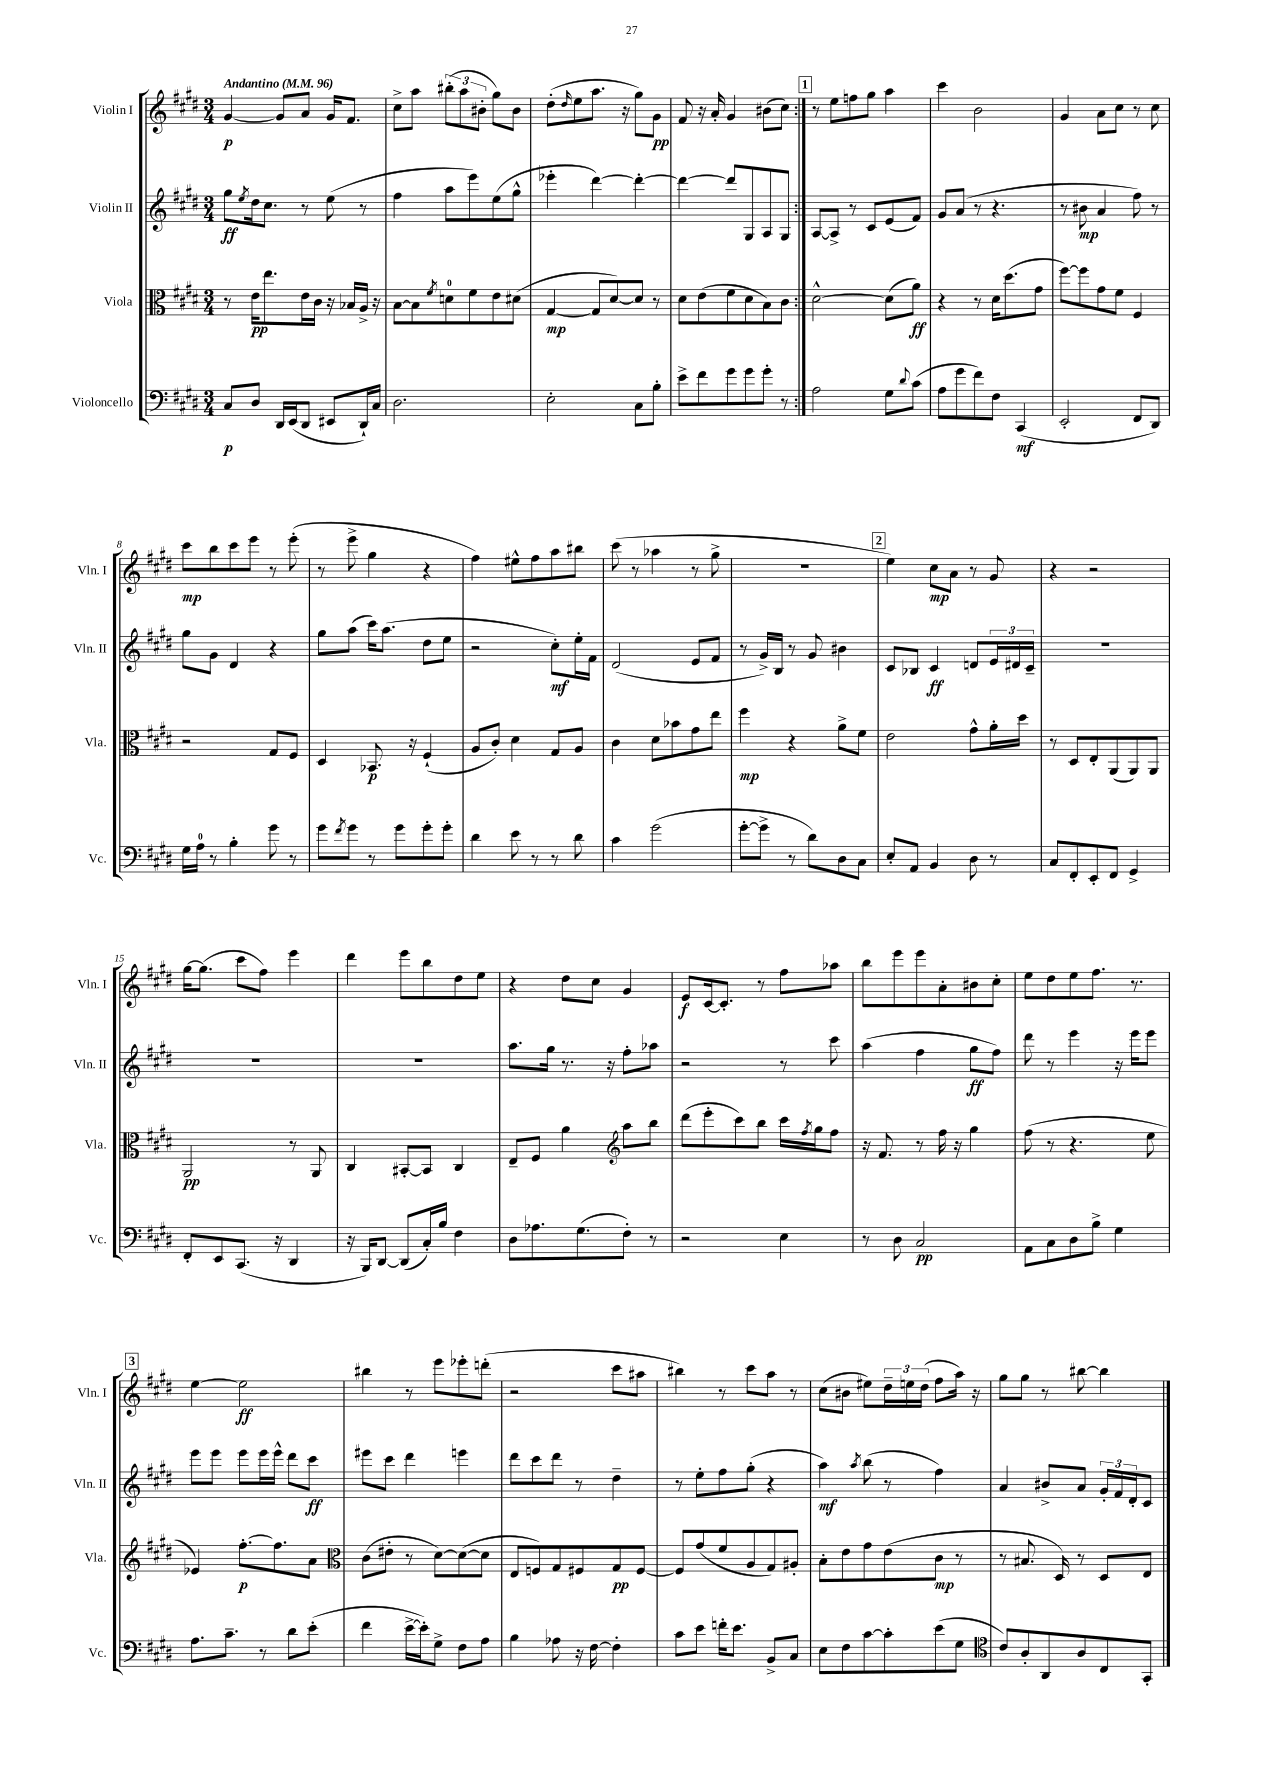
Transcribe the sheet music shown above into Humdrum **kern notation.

**kern	**kern	**kern	**kern
*staff4	*staff3	*staff2	*staff1
*clefF4	*clefC3	*clefG2	*clefG2
*k[f#c#g#d#]	*k[f#c#g#d#]	*k[f#c#g#d#]	*k[f#c#g#d#]
*M3/4	*M3/4	*M3/4	*M3/4
*MM96	*MM96	*MM96	*MM96
8C#	8r	8gg#	[4g#
.	.	8qee	.
8D#	16e	16dd#	.
.	8.ee	8.cc#	.
16DD#	.	.	8g#]
(16EE	.	.	.
8DD#	16e	8r	8a
.	16c#	.	.
8EE#	16r	(8ee	16g#
.	16B-	.	8.f#
16DD#`)	16A^	8r	.
16C#	16r	.	.
=	=	=	=
2.D#	[8B	4ff#	8cc#^
.	8B]	.	8aa
.	8qf#	.	.
.	8d	8aa	(12bb#'
.	.	.	12aa
.	8f#	8eee)	.
.	.	.	12b#'
.	8e	(8ee	8gg#)
.	(8d#	8gg#^^	8b#
=	=	=	=
2E'	[4G#	4eee-'	(8dd#'
.	.	.	16qqdd#
.	.	.	8ee
.	8G#]	[4ddd#)	8.aa
.	[8d#)	.	.
.	.	.	16r
8C#	8d#]	4ddd#'_	8gg#)
8B'	8r	.	8g#
=	=	=	=
8e^	8d#	4ddd#_	8f#
8f#	(8e	.	16r
.	.	.	16a'
8g#	8f#	8ddd#]	4g#
8g#	8d#	8G#	.
8g#'	8B)	8A	(8b#
8r	8c#	8G#	8cc#)
=:|!	=:|!	=:|!	=:|!
2A	[2d#^^	[8A	8r
.	.	8A^]	8ee
.	.	8r	8ff
.	.	8c#	8gg#
8G#	(8d#]	(8e	4aa
8qqd#	.	.	.
(8c#	8a)	8f#)	.
=	=	=	=
8A	4r	8g#	4ccc#
8g#	.	(8a	.
8f#)	8r	8r	2b
8F#	16d#	4.r	.
.	(8.dd#	.	.
(4CC#	.	.	.
.	8g#	.	.
=	=	=	=
2EE'	[8ff#)	8r	4g#
.	8ff#]	8b#	.
.	8g#	4a	8a
.	8f#	.	8cc#
8FF#	4F#	8ff#)	8r
8DD#)	.	8r	8cc#
=	=	=	=
16G#	2r	8gg#	8ccc#
16A	.	.	.
8r	.	8g#	8bb
4B'	.	4d#	8ccc#
.	.	.	8eee
8g#	8G#	4r	8r
8r	8F#	.	(8eee'
=	=	=	=
8g#	4D#	8gg#	8r
8qf#	.	.	.
8g#	.	(8aa	8eee^
8r	8.BB-	16ccc#)	4gg#
.	.	(8.aa	.
8g#	.	.	.
.	16r	.	.
8g#'	(4F#`	8dd#	4r
8g#'	.	8ee	.
=	=	=	=
4d#	8A	2r	4ff#)
.	8c#')	.	.
8e	4d#	.	8ee#^^
8r	.	.	8ff#
8r	8G#	8cc#')	8aa
8d#	8A	16ee'	8bb#
.	.	16f#	.
=	=	=	=
4c#	4c#	(2d#	(8ccc#
.	.	.	8r
(2g#	8d#	.	4aa-
.	8b-	.	.
.	8g#	8e	8r
.	8ee	8f#	8gg#^
=	=	=	=
[8g#'	4ff#	8r	2.r
8g#^]	.	16g#^)	.
.	.	16B	.
8r	4r	8r	.
8d#)	.	8g#	.
8D#	8a^	4b#	.
8C#	8f#	.	.
=	=	=	=
8E'	2e	8c#	4ee)
8AA	.	8B-	.
4BB	.	4c#	8cc#
.	.	.	8a
8D#	8g#^^	8d	8r
8r	16a'	24e	8g#
.	.	24d#	.
.	16dd#	.	.
.	.	24c#~	.
=	=	=	=
8C#	8r	2.r	4r
8FF#'	8D#	.	.
8EE'	8E'	.	2r
8FF#	(8AA	.	.
4GG#^	8AA)	.	.
.	8AA	.	.
=	=	=	=
8FF#'	2AA	2.r	[16gg#
.	.	.	(8.gg#]
8EE	.	.	.
(8.CC#	.	.	8ccc#
.	.	.	8ff#)
16r	.	.	.
4DD#	8r	.	4eee
.	8AA	.	.
=	=	=	=
16r	4C#	2.r	4ddd#
16BBB)	.	.	.
[8DD#	.	.	.
(8DD#]	[8BB#'	.	8eee
16C#')	8BB#]	.	8bb
16B	.	.	.
4F#	4C#	.	8dd#
.	.	.	8ee
=	=	=	=
8D#	8E~	8.aa	4r
8.A-	8F#	.	.
.	.	16gg#	.
.	4a	8.r	8dd#
(8.G#	.	.	.
.	.	.	8cc#
.	.	16r	.
*	*clefG2	*	*
8F#')	8aa	8ff#'	4g#
8r	8bb	8aa-	.
=	=	=	=
2r	(8ddd#	2r	8e
.	8eee'	.	[16c#
.	.	.	8.c#']
.	8ccc#)	.	.
.	8bb	.	8r
4E	16ccc#	8r	8ff#
.	8qff#	.	.
.	16gg#	.	.
.	8ff#	8ccc#	8aa-
=	=	=	=
8r	16r	(4aa	8bb
.	8.f#	.	.
8D#	.	.	8eee
2C#	8r	4ff#	8eee
.	16ff#	.	8a'
.	16r	.	.
.	4gg#	8gg#	8b#
.	.	8ff#)	8cc#'
=	=	=	=
8AA	(8ff#	8ddd#	8ee
8C#	8r	8r	8dd#
8D#	4.r	4eee	8ee
8B^	.	.	8.ff#
4G#	.	16r	.
.	.	16eee	8.r
.	8ee	8eee	.
=	=	=	=
8.A	4e-)	8eee	[4ee
.	.	8eee	.
8.c#~	.	.	.
.	[8.ff#'	8eee	2ee]
8r	.	16eee	.
.	8.ff#]	16eee^^	.
8d#	.	8ddd#	.
(8e'	8a	8ccc#	.
=	=	=	=
*	*clefC3	*	*
4f#	(8c#	8eee#	4bb#
.	8e#'	8ccc#	.
[16e^	8r	4ddd#	8r
16e'])	.	.	.
8G#^	[8d#)	.	8eee
8F#	(8d#_	4eee	8eee-'
8A	8d#]	.	(8ddd'
=	=	=	=
4B	8E	8ddd#	2r
.	8F)	8ccc#	.
8A-	8G#	8ddd#	.
16r	8F#	8r	.
[16F#	.	.	.
4F#']	8G#	4dd#~	8ccc#
.	[8F#	.	8aa#
=	=	=	=
8c#	8F#]	8r	4bb#)
8e	(8g#	8ee'	.
16f'	8f#	8ff#	8r
8.e	.	.	.
.	8A	(8gg#'	8ccc#
8BB^	8G#)	4r	8aa
8C#	8A#'	.	8r
=	=	=	=
8E	8B'	4aa)	(8cc#
8F#	8e	.	8b#
.	.	8qaa	.
[8c#	8g#	(8bb	8ee#)
8c#']	(8e	8r	24dd#~
.	.	.	24ee
.	.	.	(24dd#
(8e	8c#	4ff#)	8ff#
8G#	8r	.	16aa)
.	.	.	16r
=	=	=	=
*clefC4	*	*	*
8c#)	8r	4a	8gg#
8A'	8.B#	.	8gg#
8AA	.	8b#^	8r
.	16D#)	.	.
8A	8r	8a	[8bb#
8C#	8D#	24g#'	4bb#]
.	.	24f#	.
.	.	24d#'	.
8GG#'	8E	8c#	.
==	==	==	==
*-	*-	*-	*-
